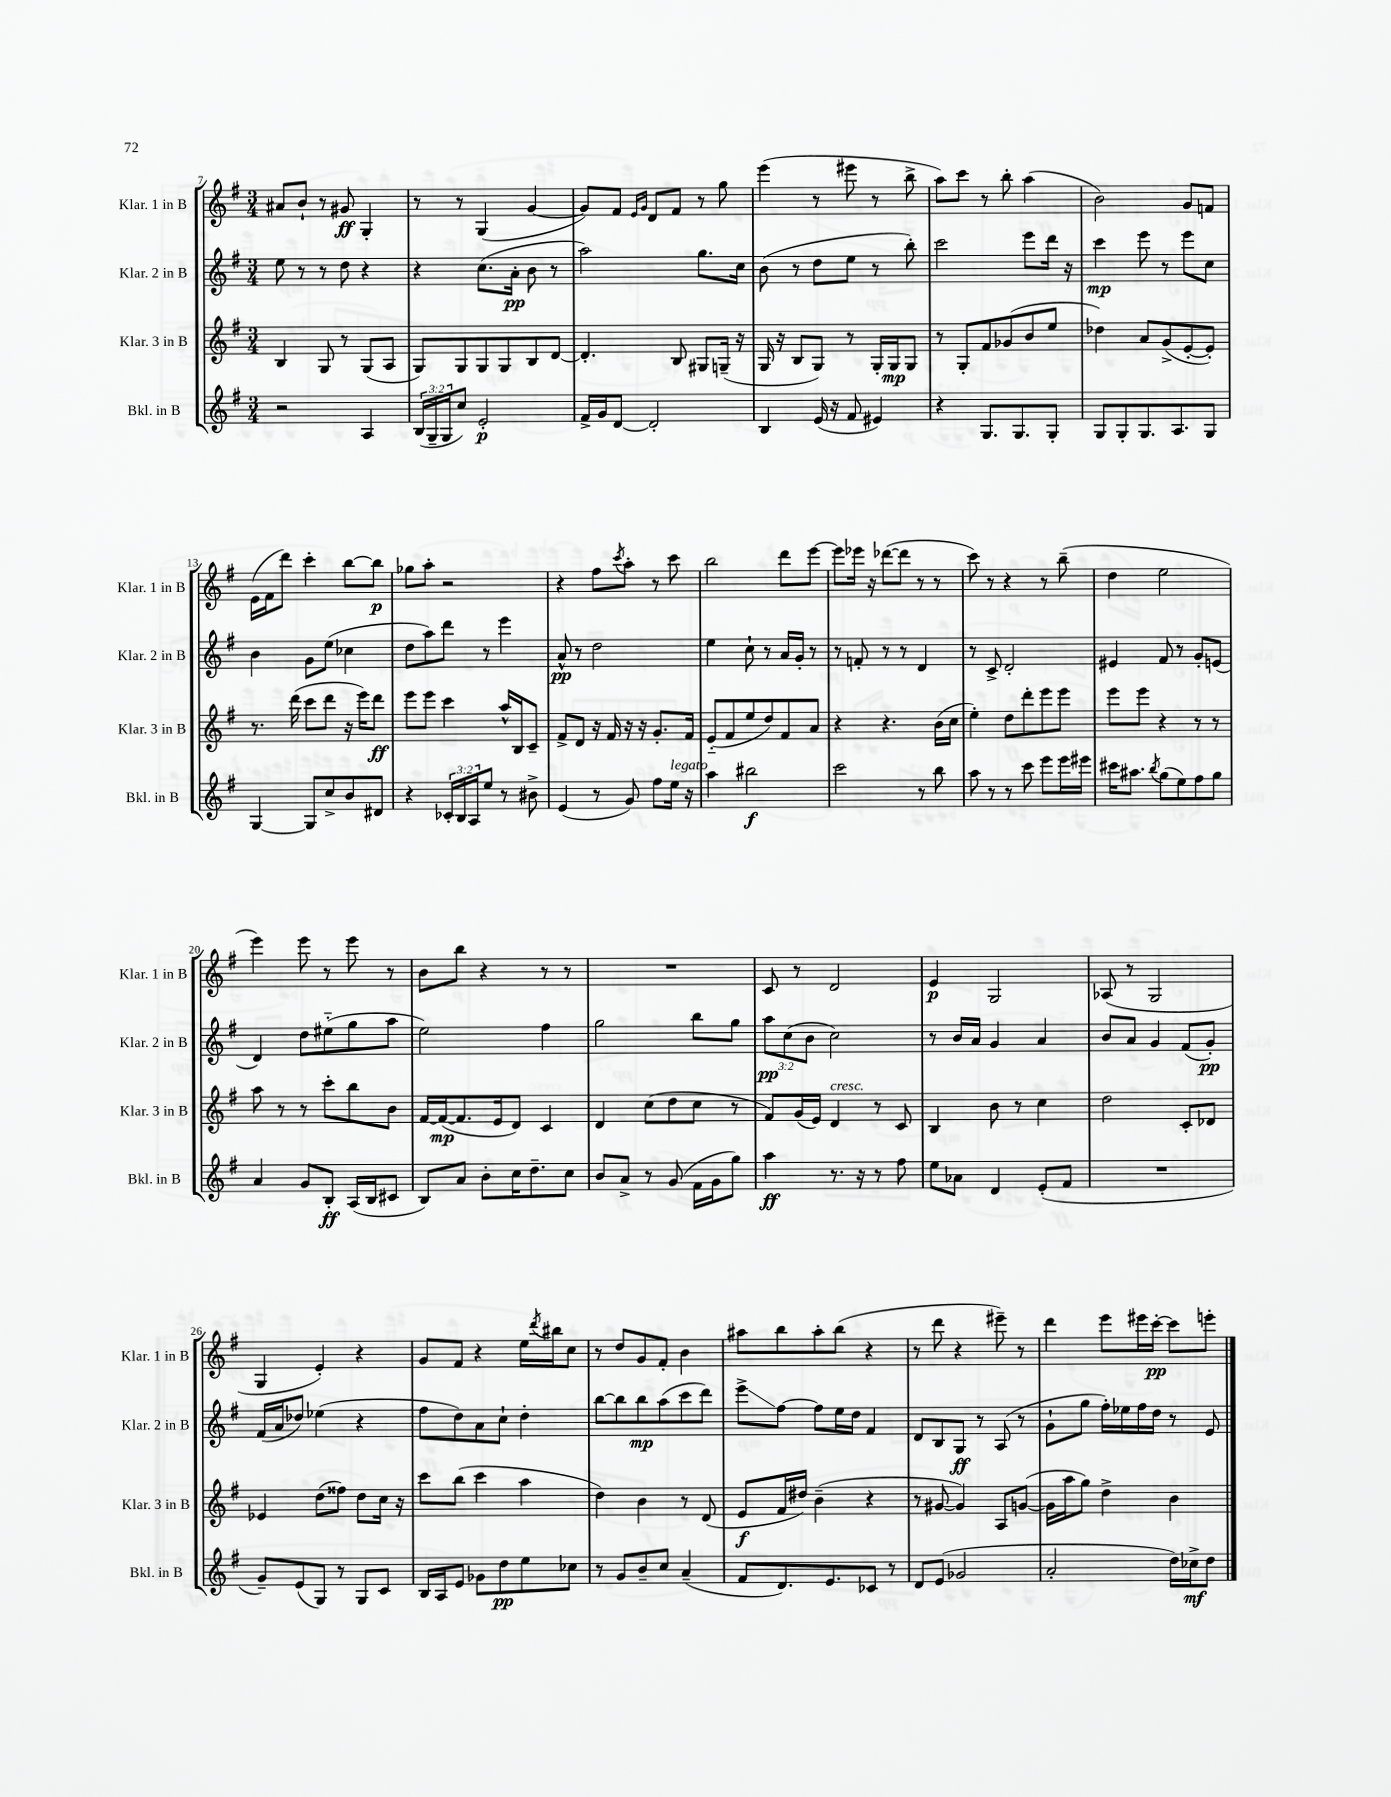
<<
\new StaffGroup <<
\new Staff = "s0" \with { instrumentName = "Klar. 1 in B" shortInstrumentName = "Klar. 1 in B" } {
    \clef treble \key g \major \numericTimeSignature \time 3/4
    ais'8 b'8-! r8 gis'8\ff g4-. |
    r8 r8 g4( g'4~ |
    g'8) fis'8 \grace { e'16 g'16 } d'8 fis'8 r8 g''8 |
    e'''4( r8 eis'''8 r8 b''8-> |
    a''8) c'''8 r8 b''8-. a''4( |
    b'2) g'8 f'8 |
    e'16( fis'16 d'''8) c'''4-. b''8~ b''8\p |
    ges''8 a''8-. r2 |
    r4 fis''8 \acciaccatura { c'''8 } a''8-. r8 c'''8 |
    b''2 d'''8 e'''8~ |
    e'''8 ees'''16 r16 des'''8~( des'''8 r8 r8 |
    c'''8) r8 r4 r8 b''8--( |
    d''4 e''2 |
    e'''4) e'''8 r8 e'''8 r8 |
    b'8 b''8 r4 r8 r8 |
    R2. |
    c'8 r8 d'2 |
    e'4\p g2 |
    aes8( r8 g2 |
    g4 e'4-.) r4 |
    g'8 fis'8 r4 e''16 \acciaccatura { d'''8 } bis''16 c''8 |
    r8 d''8 g'8 fis'8-. b'4 |
    ais''8 b''8 ais''8-. b''8( r4 |
    r8 d'''8 r4 eis'''8--) r8 |
    d'''4 e'''8 eis'''16 c'''16~-.\pp c'''8 e'''8-. \bar "|." |
}
\new Staff = "s1" \with { instrumentName = "Klar. 2 in B" shortInstrumentName = "Klar. 2 in B" } {
    \clef treble \key g \major \numericTimeSignature \time 3/4 \override Staff.TupletNumber.text = #tuplet-number::calc-fraction-text
    e''8 r8 r8 d''8 r4 |
    r4 c''8.( a'16-.\pp b'8 r8 |
    a''2) g''8. c''16 |
    b'8( r8 d''8 e''8 r8 b''8-.) |
    c'''2 e'''8 d'''16 r16 |
    c'''4\mp e'''8 r8 e'''8 c''8 |
    b'4 g'8 e''8( ces''4 |
    d''8 a''8) d'''8 r8 e'''4 |
    a'8-^\pp r8 d''2 |
    e''4 c''8-! r8 a'16 g'16-. r8 |
    r8 f'8-. r8 r8 d'4 |
    r8 c'8-> d'2-. |
    eis'4 fis'8 r8 g'8-. e'8( |
    d'4) d''8 eis''8-_( g''8 a''8 |
    e''2) fis''4 |
    g''2 b''8 g''8 |
    \tuplet 3/2 { a''8\pp c''8( b'8 } c''2) |
    r8 b'16 a'16 g'4 a'4 |
    b'8 a'8 g'4 fis'8( g'8-.\pp) |
    fis'16( a'16 des''8) ees''4( r4 |
    fis''8 d''8) a'8 c''8-! d''4-. |
    b''8~ b''8 b''8\mp a''8( c'''8 d'''8) |
    e'''8->\glissando fis''8~ fis''8 e''16 d''16 fis'4 |
    d'8 b8 g8\ff r8 a8( r8 |
    g'8-! g''8 fis''16-.) ees''16 fis''16 d''16 r8 e'8 \bar "|." |
}
\new Staff = "s2" \with { instrumentName = "Klar. 3 in B" shortInstrumentName = "Klar. 3 in B" } {
    \clef treble \key g \major \numericTimeSignature \time 3/4
    b4 g8 r8 g8( a8 |
    g8) g8 g8 g8 b8 d'8~ |
    d'4.-. b8 gis8 g16--( r16 |
    g16 r16 b8 g8) r8 g16-. g16\mp g8 |
    r8 g8-. fis'8 ges'8( b'8 e''8 |
    des''4) a'8 g'8->( e'8~-. e'8-.) |
    r8. d'''16( c'''8 d'''8 r16 e'''16) d'''8\ff |
    e'''8 e'''8 c'''4 a''16-^ b16 c'8-- |
    fis'8-> d'8 r16 fis'16 r16 r16 g'8.-. fis'16 |
    e'8-_( fis'8 e''8 d''8) fis'8 a'8 |
    r4 r4. b'16( c''16 |
    e''4-.) d''8 d'''8-. e'''8 e'''8 |
    e'''8 e'''8 r4 r8 r8 |
    a''8 r8 r8 c'''8-. b''8 b'8 |
    fis'16~ fis'16~\mp( fis'8. e'16 d'8) c'4 |
    d'4 c''8( d''8 c''8 r8 |
    fis'8) g'16( e'16) d'4^\markup { \italic "cresc." } r8 c'8 |
    b4 b'8 r8 c''4 |
    d''2 c'8-. des'8 |
    ees'4 d''8( fisis''8) d''8 c''16 r16 |
    c'''8 b''8( c'''4 a''4 |
    d''4) b'4 r8 d'8( |
    e'8\f fis'16 dis''16) b'4--( r4 |
    r8 gis'8~ gis'4) a8 g'8~( |
    g'16 a''16 g''8) d''4-> b'4 \bar "|." |
}
\new Staff = "s3" \with { instrumentName = "Bkl. in B" shortInstrumentName = "Bkl. in B" } {
    \clef treble \key g \major \numericTimeSignature \time 3/4 \override Staff.TupletNumber.text = #tuplet-number::calc-fraction-text
    r2 a4 |
    \tuplet 3/2 { b16( g16-- g16 } c''8) e'2-.\p |
    fis'16-> g'16 d'8~ d'2-. |
    b4 e'16( r16 fis'8 eis'4) |
    r4 g8. g8. g8-. |
    g8 g8-. g8. a8. g8 |
    g4~ g8 c''8-> b'8 dis'8 |
    r4 \tuplet 3/2 { ces'16-. b16 a16 } e''8 r8 bis'8-> |
    e'4( r8 g'8) fis''8 e''16^\markup { \italic "legato" } r16 |
    a''4 bis''2\f |
    c'''2 r8 b''8 |
    a''8 r8 r8 c'''8 e'''8 e'''16 eis'''16 |
    cis'''16 ais''8. \acciaccatura { b''8 } g''8( e''8) fis''8 g''8 |
    a'4 g'8 b8-.\ff a16( b16 cis'8 |
    b8) a'8 b'8-. c''16 d''8.-- c''8 |
    b'8 a'8-> r8 g'8( fis'16 g'16 g''8) |
    a''4\ff r8. r16 r8 fis''8 |
    e''8 aes'8 d'4 e'8-.( fis'8 |
    R2. |
    g'8--) e'8( g8) r8 g8 c'8 |
    b16 a16 e'8 ges'8 d''8\pp e''8 ces''8 |
    r8 g'8 b'8-- c''8 a'4--( |
    fis'8 d'8.) e'8. ces'8 r8 |
    d'8 e'8( ges'2 |
    a'2-. d''16) ces''16->\mf d''8 \bar "|." |
}
>>
>>
\layout { \context { \Score currentBarNumber = #7 } }
